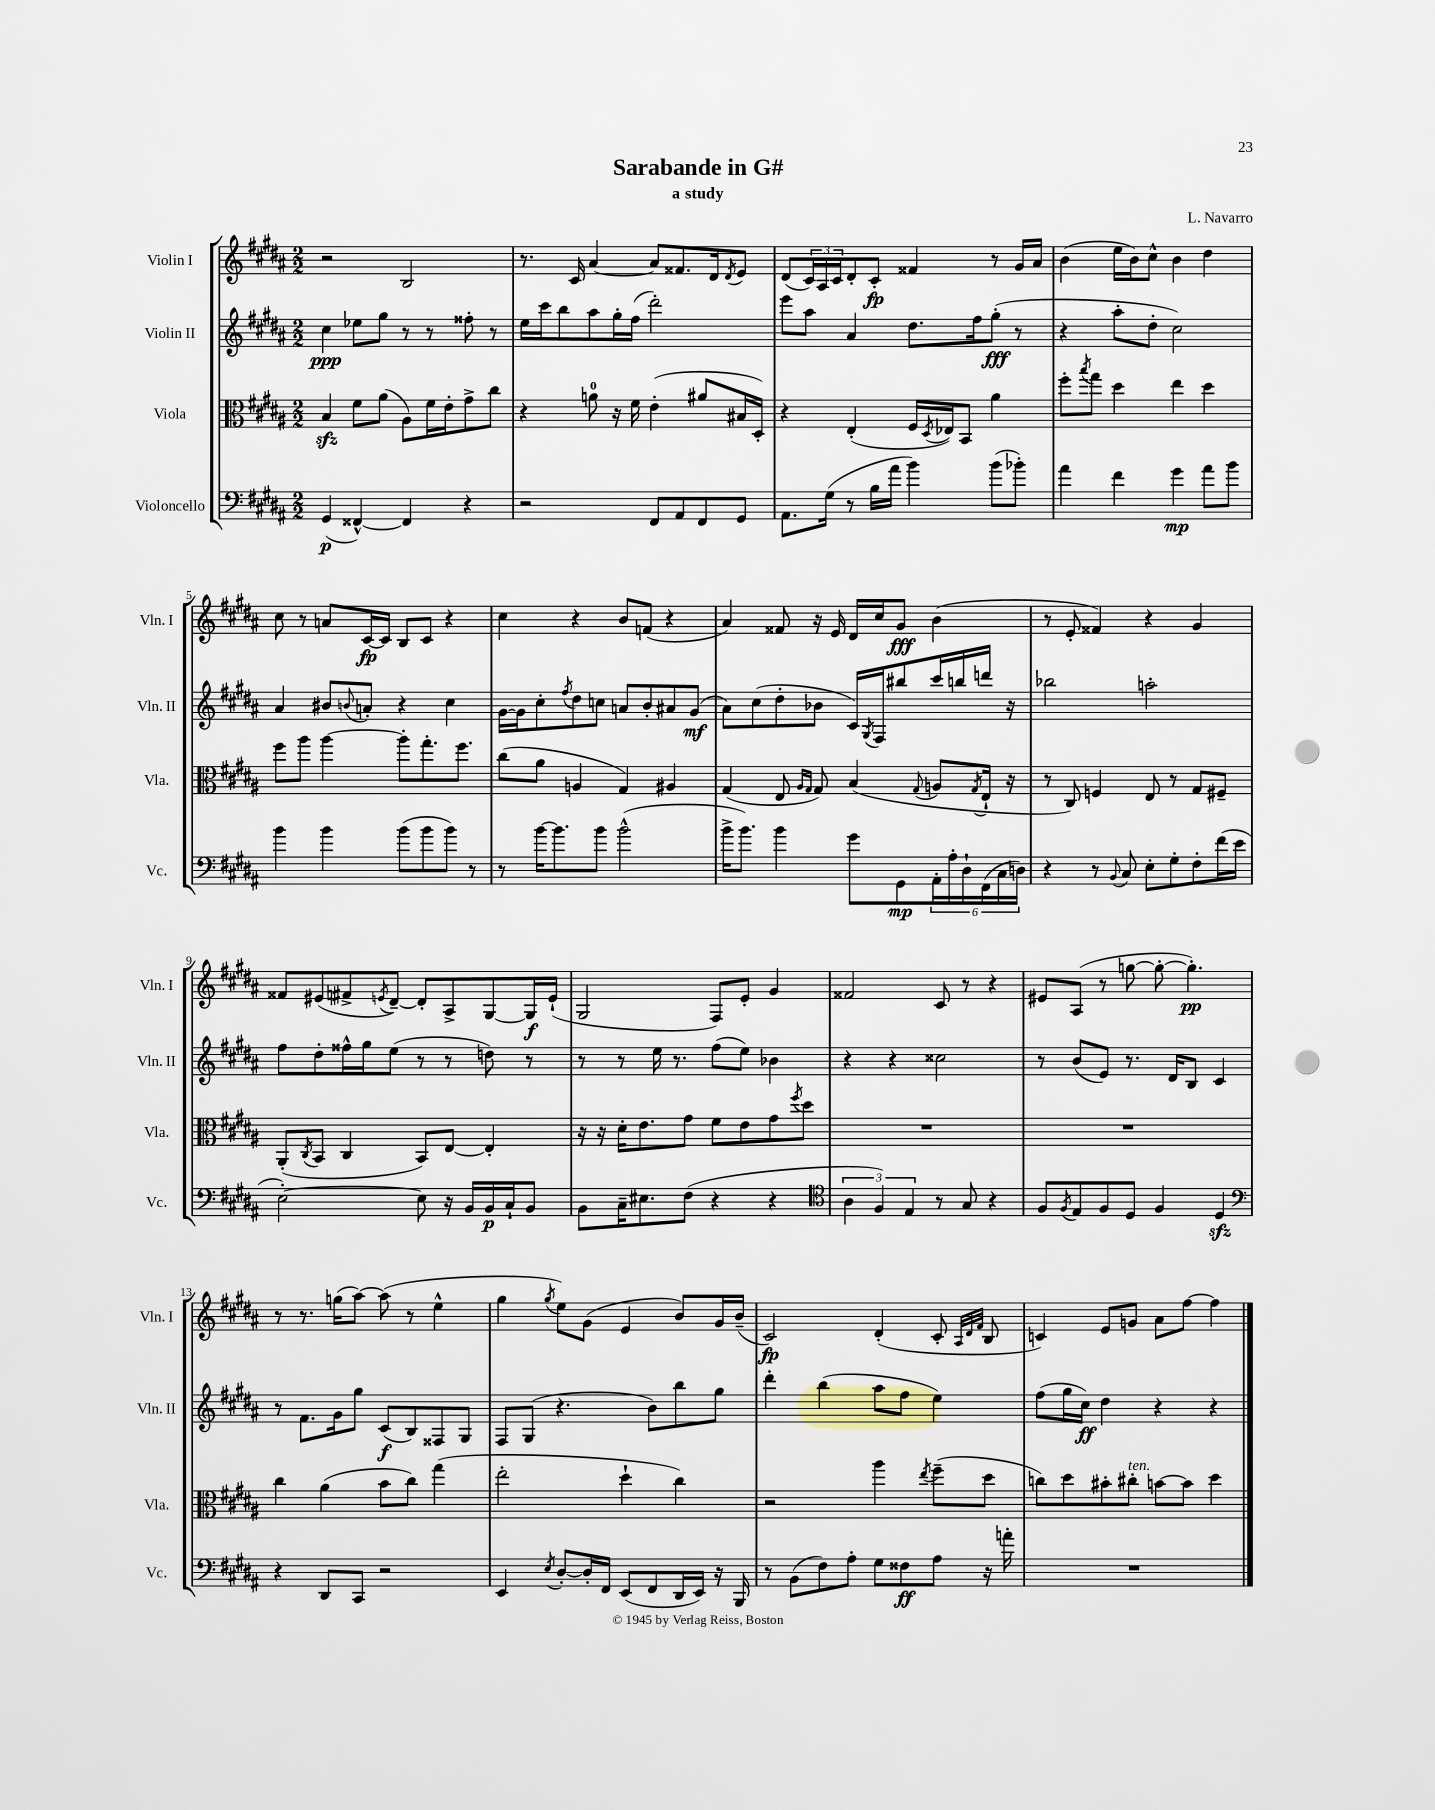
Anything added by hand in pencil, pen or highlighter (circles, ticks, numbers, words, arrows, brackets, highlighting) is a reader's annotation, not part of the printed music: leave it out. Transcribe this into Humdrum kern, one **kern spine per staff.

**kern	**kern	**kern	**kern
*staff4	*staff3	*staff2	*staff1
*clefF4	*clefC3	*clefG2	*clefG2
*k[f#c#g#d#a#]	*k[f#c#g#d#a#]	*k[f#c#g#d#a#]	*k[f#c#g#d#a#]
*M2/2	*M2/2	*M2/2	*M2/2
(4GG#	4B	4cc#	2r
[4FF##^^)	8f#	8ee-	.
.	(8a#	8gg#	.
4FF##]	8A#)	8r	2B
.	16f#	8r	.
.	16e'	.	.
4r	8g#^	8ff##'	.
.	8cc#	8r	.
=	=	=	=
2r	4r	16ee	8.r
.	.	16ccc#	.
.	.	8bb	.
.	.	.	16c#
.	8a	8aa#	[4a#
.	16r	16gg#'	.
.	16f#	(16ff#	.
8FF#	(4e'	2ddd#')	8a#]
8AA#	.	.	8.f##
8FF#	8a#	.	.
.	.	.	16d#
.	.	.	8qd#
8GG#	16B#	.	8e
.	16D#')	.	.
=	=	=	=
8.AA#	4r	8eee	(8d#
.	.	8aa#	24c#)
.	.	.	24A#
(16G#	.	.	.
.	.	.	24c#
8r	(4E'	4a#	8d#'
16B	.	.	8c#'
16a#	.	.	.
4b)	16F#	8.dd#	4f##
.	8qD#	.	.
.	16E-)	.	.
.	8BB	.	.
.	.	16ff#	.
(8b	4a#	(8gg#'	8r
8b-')	.	8r	16g#
.	.	.	16a#
=	=	=	=
4a#	8ff#'	4r	(4b
.	8qbb	.	.
.	8gg#	.	.
4f#	4dd#	8aa#'	16ee
.	.	.	16b)
.	.	8dd#'	8cc#^^
4g#	4ee	2cc#)	4b
8a#	4dd#	.	4dd#
8b	.	.	.
=	=	=	=
4b	8ff#	4a#	8cc#
.	8aa#	.	8r
4b	[4aa#	8b#	8a
.	.	8qqb	.
.	.	8a'	[16c#
.	.	.	16c#]
(8b	8aa#']	4r	8B
8b	8.gg#'	.	8c#
8b)	.	4cc#	4r
.	8.ff#	.	.
8r	.	.	.
=	=	=	=
8r	(8cc#	[16g#	4cc#
.	.	16g#]	.
[16b	8a#	8cc#'	.
8.b]	.	.	.
.	.	8qff#	.
.	4A	8dd#	4r
8b	.	8cc	.
(2b^^	4G#)	8a	8b
.	.	8b'	(8f
.	4A#	8a#	4r
.	.	(8g#	.
=	=	=	=
16b^	(4G#	8a#)	4a#)
8.b)	.	.	.
.	.	(8cc#	.
4b	8E	8dd#'	8f##
.	16qqA#	.	.
.	16qqG#	.	.
.	8G#)	8b-	16r
.	.	.	16e
8g#	(4B	16c#)	16d#
.	.	8qG#	.
.	.	16F#	16cc#
8GG#	.	8bb#	8g#
.	8qqG#	.	.
24AA#'	8A	16ccc#	(4b
24A#'	.	.	.
.	.	16bb	.
24D#`	.	.	.
.	8qG#	.	.
(24FF#	16E`	16ddd	.
24C#	.	.	.
.	16r	16r	.
24D)	.	.	.
=	=	=	=
4r	8r	2bb-	8r
.	8C#)	.	8e'
8r	4F	.	4f##)
8qqBB	.	.	.
8C#	.	.	.
8E'	8E	2aa'	4r
8G#'	8r	.	.
8F#'	8G#	.	4g#
(16f#	8F#~	.	.
16e	.	.	.
=	=	=	=
[2E')	(8AA#'	8ff#	8f##
.	8qC#	.	.
.	8BB	8dd#'	(8e#
.	4C#	16ff##^^	8f#^
.	.	16gg#	.
.	.	.	8qe
.	.	(8ee	[8d#~)
8E]	8BB)	8r	8d#']
16r	[8E	8r	8A#^
16BB	.	.	.
16BB	4E']	8dd)	[8G#
16C#`	.	.	.
8BB	.	8r	16G#]
.	.	.	(16e`
=	=	=	=
8BB	16r	8r	2G#
.	16r	.	.
16C#~	16d#'	8r	.
8.E#	8.e	.	.
.	.	16ee	.
.	.	8.r	.
(8F#	8g#	.	.
4r	8f#	(8ff#	8F#)
.	8e	8ee)	8e'
4r	8g#	4b-	4g#
.	8qff#	.	.
.	8dd#	.	.
=	=	=	=
*clefC4	*	*	*
6A#	1r	4r	2f##
6F#)	.	.	.
.	.	4r	.
6E	.	.	.
8r	.	2cc##	8c#
8G#	.	.	8r
4r	.	.	4r
=	=	=	=
8F#	1r	8r	8e#
8qF#	.	.	.
8E	.	(8b	(8A#
8F#	.	8e)	8r
8D#	.	8.r	[8gg
4F#	.	.	8gg'_
.	.	16d#	.
.	.	8B	4.gg'])
4D#	.	4c#	.
=	=	=	=
*clefF4	*	*	*
4r	4cc#	8r	8r
.	.	8.f#	8.r
8DD#	(4a#	.	.
.	.	16g#	(16gg
8CC#	.	8gg#	[8aa#)
2r	8b	(8c#	(8aa#]
.	8cc#)	8B)	8r
.	(4gg#	8F##	4ee^^
.	.	8G#	.
=	=	=	=
4EE	2ee'	8F#	4gg#
.	.	(8G#	.
8qE	.	.	8qgg#
[8D#'	.	4.r	8ee)
16D#']	.	.	(8g#
16FF#	.	.	.
(8EE	4dd#`	.	4e
8FF#	.	8b)	.
16DD#	4cc#)	8bb	8b)
16EE)	.	.	.
16r	.	8gg#	16g#
16BBB	.	.	(16b~
=	=	=	=
8r	2r	4ddd#'	2c#)
(8BB	.	.	.
8F#)	.	(4bb	.
8A#'	.	.	.
8G#	4aa#	8aa#	(4d#'
8F##	.	8ff#	.
.	8qee	.	.
8A#	(8ff#~	4ee)	8c#'
.	.	.	32qqA#
.	.	.	32qqd#
.	.	.	32qqf#
16r	8dd#	.	8B
16a'	.	.	.
=	=	=	=
1r	8cc)	(8ff#	4c)
.	8dd#	16gg#	.
.	.	16cc#)	.
.	8b#'	4dd#	8e
.	8cc#'	.	8g
.	[8b	4r	8a#
.	8b]	.	[8ff#
.	4dd#	4r	4ff#]
==	==	==	==
*-	*-	*-	*-
